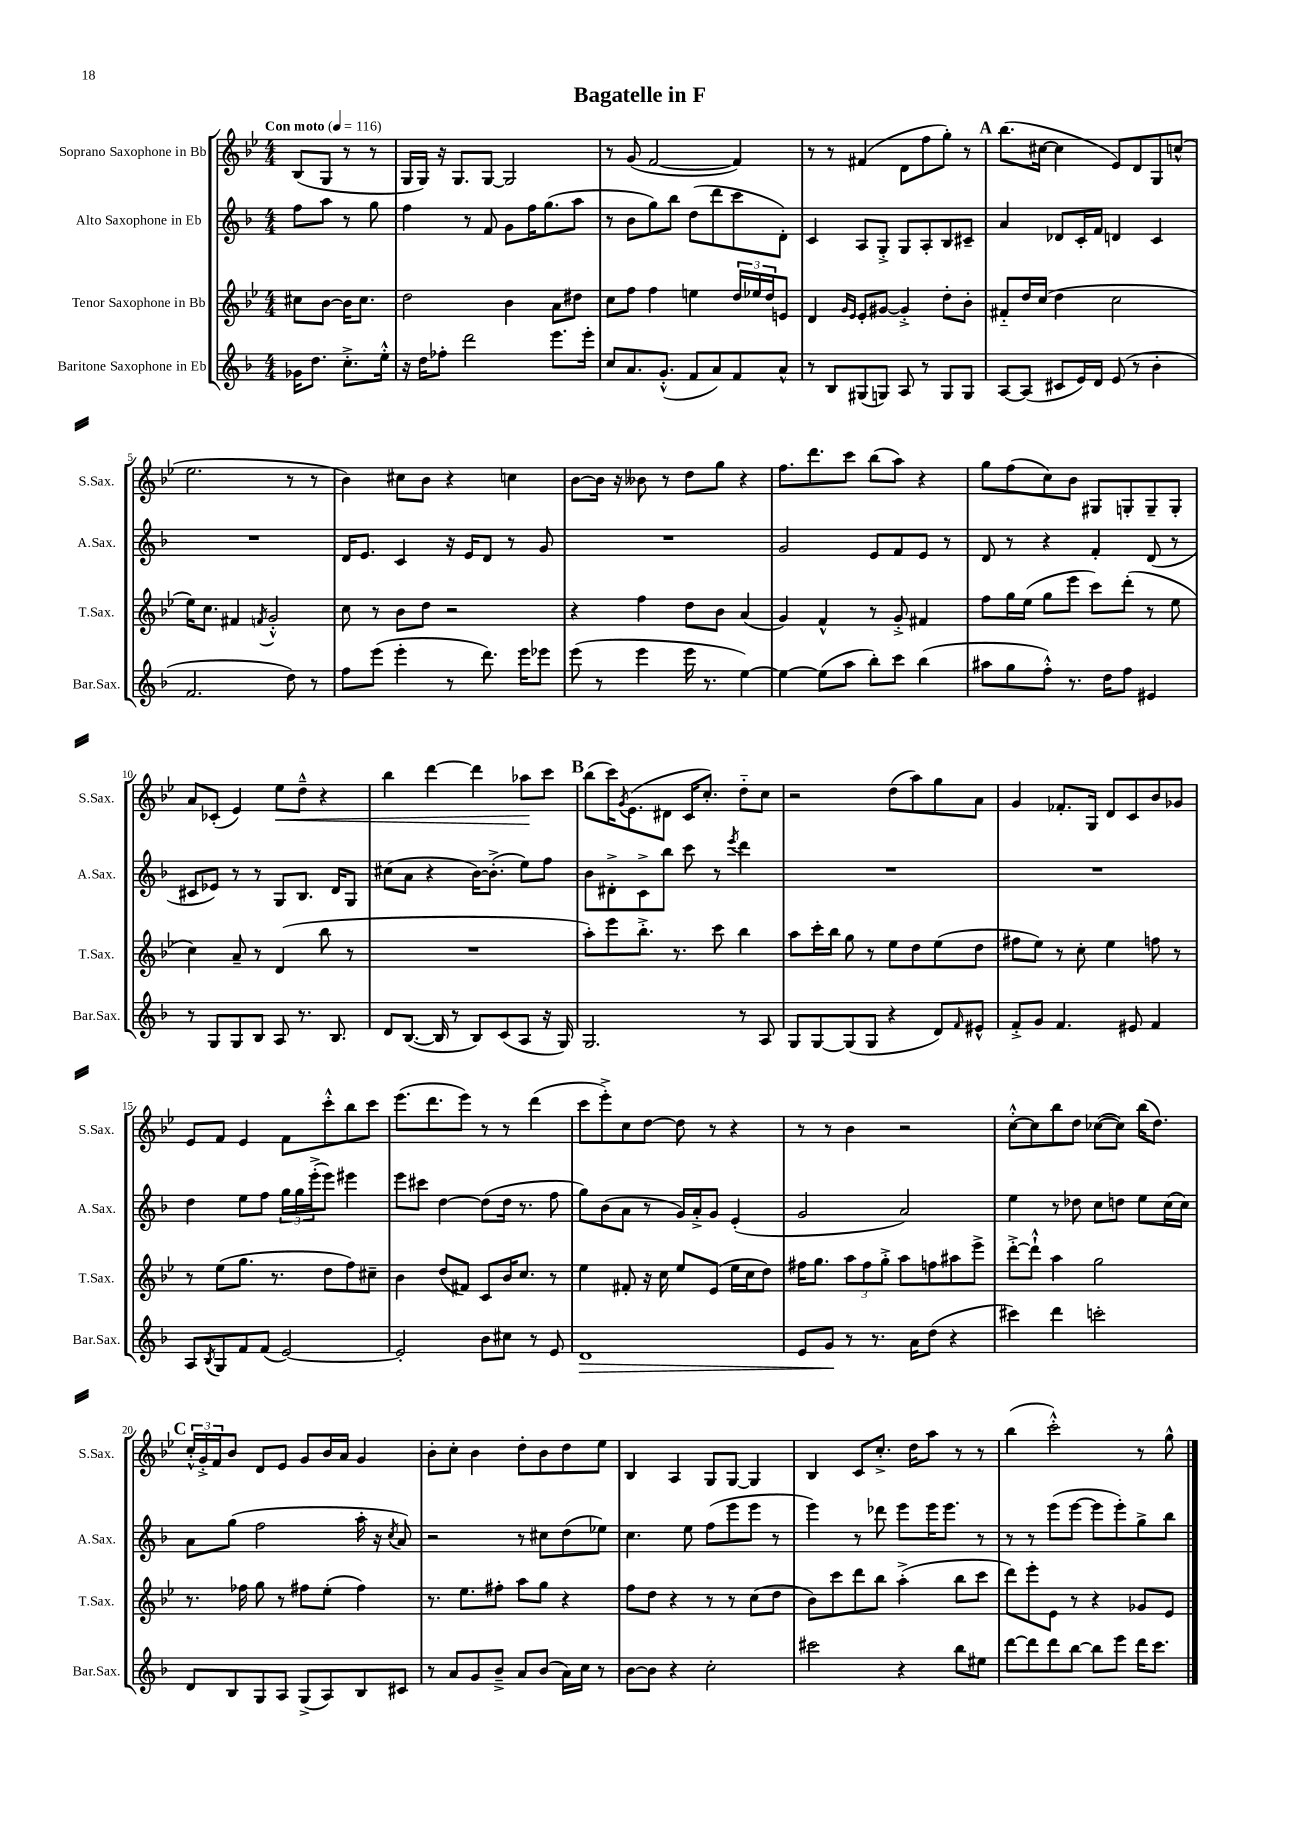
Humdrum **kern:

**kern	**kern	**kern	**kern
*staff4	*staff3	*staff2	*staff1
*clefG2	*clefG2	*clefG2	*clefG2
*k[b-]	*k[b-e-]	*k[b-]	*k[b-e-]
*M4/4	*M4/4	*M4/4	*M4/4
*MM116	*MM116	*MM116	*MM116
16g-	8cc#	8ff	(8B-
8.dd	.	.	.
.	[8b-	8aa	8G
8.cc'^	16b-]	8r	8r
.	8.cc#	.	.
.	.	8gg	8r
16ee'^^	.	.	.
=	=	=	=
16r	2dd	4ff	16G
16dd	.	.	16G)
8ff-'	.	.	16r
.	.	.	8.G
2ddd	.	8r	.
.	.	8f	[8G
.	4b-	8g	2G]
.	.	16ff	.
.	.	(8.gg	.
8.eee	8a	.	.
.	8dd#	8aa	.
16eee'	.	.	.
=	=	=	=
8cc	8cc	8r	8r
8.a	8ff	8b-	(8g
.	4ff	8gg)	[2f
(8.g'^^	.	.	.
.	.	8bb-	.
8f	4ee	(8dd	.
8a)	.	8ddd	.
8f	24dd	8ccc	4f])
.	24ee-	.	.
.	24dd	.	.
8a^^	8e	8d')	.
=	=	=	=
8r	4d	4c	8r
8B-	.	.	8r
.	16qqg	.	.
.	16qqe-	.	.
(8G#	8e-'	8A	(4f#
8G)	[8g#	8G'^	.
8A	4g#'^]	8G	8d
8r	.	8A'	8ff
8G	8dd'	8B-	8gg')
8G	8b-'	8c#~	8r
=	=	=	=
[8A	8f#'~	4a	(8.bb-
(8A]	16dd	.	.
.	(16cc	.	[16cc#
8c#	4dd	8d-	4cc#]
16e)	.	16c'	.
16d	.	16f	.
(8e	2cc	4d	8e-)
8r	.	.	8d
4b-'	.	4c	8G
.	.	.	(8cc^^
=	=	=	=
2.f	16ee-)	1r	2.ee-
.	8.cc	.	.
.	4f#	.	.
.	8qf	.	.
.	2g'^^	.	.
8dd)	.	.	8r
8r	.	.	8r
=	=	=	=
8ff	8cc	16d	4b-)
.	.	8.e	.
(8eee	8r	.	.
4eee'	8b-	4c	8cc#
.	8dd	.	8b-
8r	2r	16r	4r
.	.	16e	.
8.ddd)	.	8d	.
.	.	8r	4cc
16eee	.	.	.
8eee-	.	8g	.
=	=	=	=
(8eee	4r	1r	[8b-
8r	.	.	16b-]
.	.	.	16r
4eee	4ff	.	8b--
.	.	.	8r
16eee	8dd	.	8dd
8.r	.	.	.
.	8b-	.	8gg
[4ee)	(4a	.	4r
=	=	=	=
4ee_	4g)	2g	8.ff
.	.	.	8.ddd
(8ee]	4f^^	.	.
8aa	.	.	8ccc
8bb-')	8r	8e	(8bb-
8ccc	8g'^	8f	8aa)
(4bb-	4f#	8e	4r
.	.	8r	.
=	=	=	=
8aa#	8ff	8d	8gg
8gg	16gg	8r	(8ff
.	(16ee-	.	.
8ff'^^)	8gg	4r	8cc)
8.r	8eee-	.	8b-
.	8ccc)	4f'	8G#
16dd	.	.	.
8ff	(8ddd'	.	8G'
4e#	8r	(8d	8G~
.	8ee-	8r	8G'
=	=	=	=
8r	4cc)	8c#	8a
8G	.	8e-)	(8c-'
8G	8a~	8r	4e-)
8B-	8r	8r	.
8A	(4d	8G	8ee-
8.r	.	8.B-	8dd~^^
.	8bb-	.	4r
8.B-	.	16d	.
.	8r	8G	.
=	=	=	=
8d	1r	(8cc#	4bb-
([8.B-	.	8a	.
.	.	4r	[4ddd
16B-]	.	.	.
8r	.	.	.
8B-)	.	[16b-)	4ddd]
.	.	(8.b-'^]	.
(8c	.	.	.
8A	.	8ee)	8aa-
16r	.	8ff	8ccc
16G)	.	.	.
=	=	=	=
2.G	8aa')	8b-	(8bb-
.	8eee-	8d#'^	16ccc)
.	.	.	8qg
.	.	.	(8.e-
.	8.bb-'^	8c^	.
.	.	8bb-	8d#
.	8.r	.	.
.	.	8ccc	16c
.	.	.	8.cc')
.	8ccc	8r	.
.	.	8qeee	.
8r	4bb-	4ddd	8dd'~
8A	.	.	8cc
=	=	=	=
8G	8aa	1r	2r
[8G	16ccc'	.	.
.	16bb-	.	.
(8G]	8gg	.	.
8G	8r	.	.
4r	8ee-	.	(8dd
.	8dd	.	8aa)
8d)	(8ee-	.	8gg
16qqf	.	.	.
8e#^^	8dd	.	8a
=	=	=	=
8f'^	8ff#	1r	4g
8g	8ee-)	.	.
4.f	8r	.	8.f-'
.	8cc'	.	.
.	.	.	16G
.	4ee-	.	8d
8e#	.	.	8c
4f	8ff	.	8b-
.	8r	.	8g-
=	=	=	=
8A	8r	4dd	8e-
8qB-	.	.	.
8G	(8ee-	.	8f
8f	8.gg	8ee	4e-
(8f	.	8ff	.
.	8.r	.	.
[2e)	.	24gg	8f
.	.	24gg	.
.	.	(24eee'^	.
.	8dd	8eee)	8ccc'^^
.	8ff)	4eee#	8bb-
.	8cc#~	.	8ccc
=	=	=	=
2e']	4b-	8eee	(8.eee-
.	.	8ccc#	.
.	.	.	8.ddd
.	(8dd	[4dd	.
.	8f#)	.	8eee-)
8b-	8c	(8dd]	8r
8cc#	16b-	16dd	8r
.	8.cc	8.r	.
8r	.	.	(4ddd
8e	8r	8ff	.
=	=	=	=
1d	4ee-	8gg)	8ccc
.	.	(8b-	8eee-'^)
.	8f#'	8a	8cc
.	16r	8r	[8dd
.	16cc	.	.
.	8ee-	16g)	8dd]
.	.	16a'^	.
.	(8e-	8g	8r
.	16ee-	(4e'	4r
.	16cc	.	.
.	8dd)	.	.
=	=	=	=
8e	16ff#	2g	8r
.	8.gg	.	.
8g	.	.	8r
8r	12aa	.	4b-
.	12ff#	.	.
8.r	.	.	.
.	12gg'^	.	.
.	8aa	2a)	2r
16a	.	.	.
(8dd	8ff	.	.
4r	8aa#	.	.
.	8eee-^	.	.
=	=	=	=
4ccc#)	[8ddd'^	4ee	[8cc'^^
.	8ddd`^^]	.	8cc]
4ddd	4aa	8r	8bb-
.	.	8dd-	8dd
2ccc'	2gg	8cc	([8cc-
.	.	8dd	8cc-])
.	.	8ee	(16bb-
.	.	.	8.dd)
.	.	(16cc	.
.	.	16cc)	.
=	=	=	=
8d	8.r	8a	24cc'^^
.	.	.	24g'^
.	.	.	24f
8B-	.	(8gg	8b-
.	16ff-	.	.
8G	8gg	2ff	8d
8A	8r	.	8e-
(8G^	8ff#	.	8g
8A)	(8ee-'	.	16b-
.	.	.	16a
8B-	4ff#)	16aa'	4g
.	.	16r	.
.	.	8qcc	.
8c#	.	8a)	.
=	=	=	=
8r	8.r	2r	8b-'
8a	.	.	8cc'
.	8.ee-	.	.
8g	.	.	4b-
8b-~^	8ff#'	.	.
8a	8aa	8r	8dd'
(8b-	8gg	8cc#	8b-
16a)	4r	(8dd	8dd
16cc	.	.	.
8r	.	8ee-)	8ee-
=	=	=	=
[8b-	8ff	4.cc	4B-
8b-]	8dd	.	.
4r	4r	.	4A
.	.	8ee	.
2cc'	8r	(8ff	8G
.	8r	8eee	[8G
.	(8cc	8eee	4G]
.	8dd	8r	.
=	=	=	=
2ccc#	8b-)	4eee)	4B-
.	8ccc	.	.
.	8ddd	8r	8c
.	8bb-	8ddd-	8.cc'^
4r	(4aa'^	8eee	.
.	.	.	16dd
.	.	16eee	8aa
.	.	8.eee	.
8bb-	8bb-	.	8r
8ee#	8ccc	8r	8r
=	=	=	=
[8ddd	8ddd)	8r	(4bb-
8ddd]	8eee-'	8r	.
8ddd	8e-	(8eee	2ccc'^^)
[8bb-	8r	[8eee	.
8bb-]	4r	8eee]	.
8eee	.	8eee')	.
16ddd	8g-	8gg^	8r
8.ccc	.	.	.
.	8e-	8bb-	8gg^^
==	==	==	==
*-	*-	*-	*-
